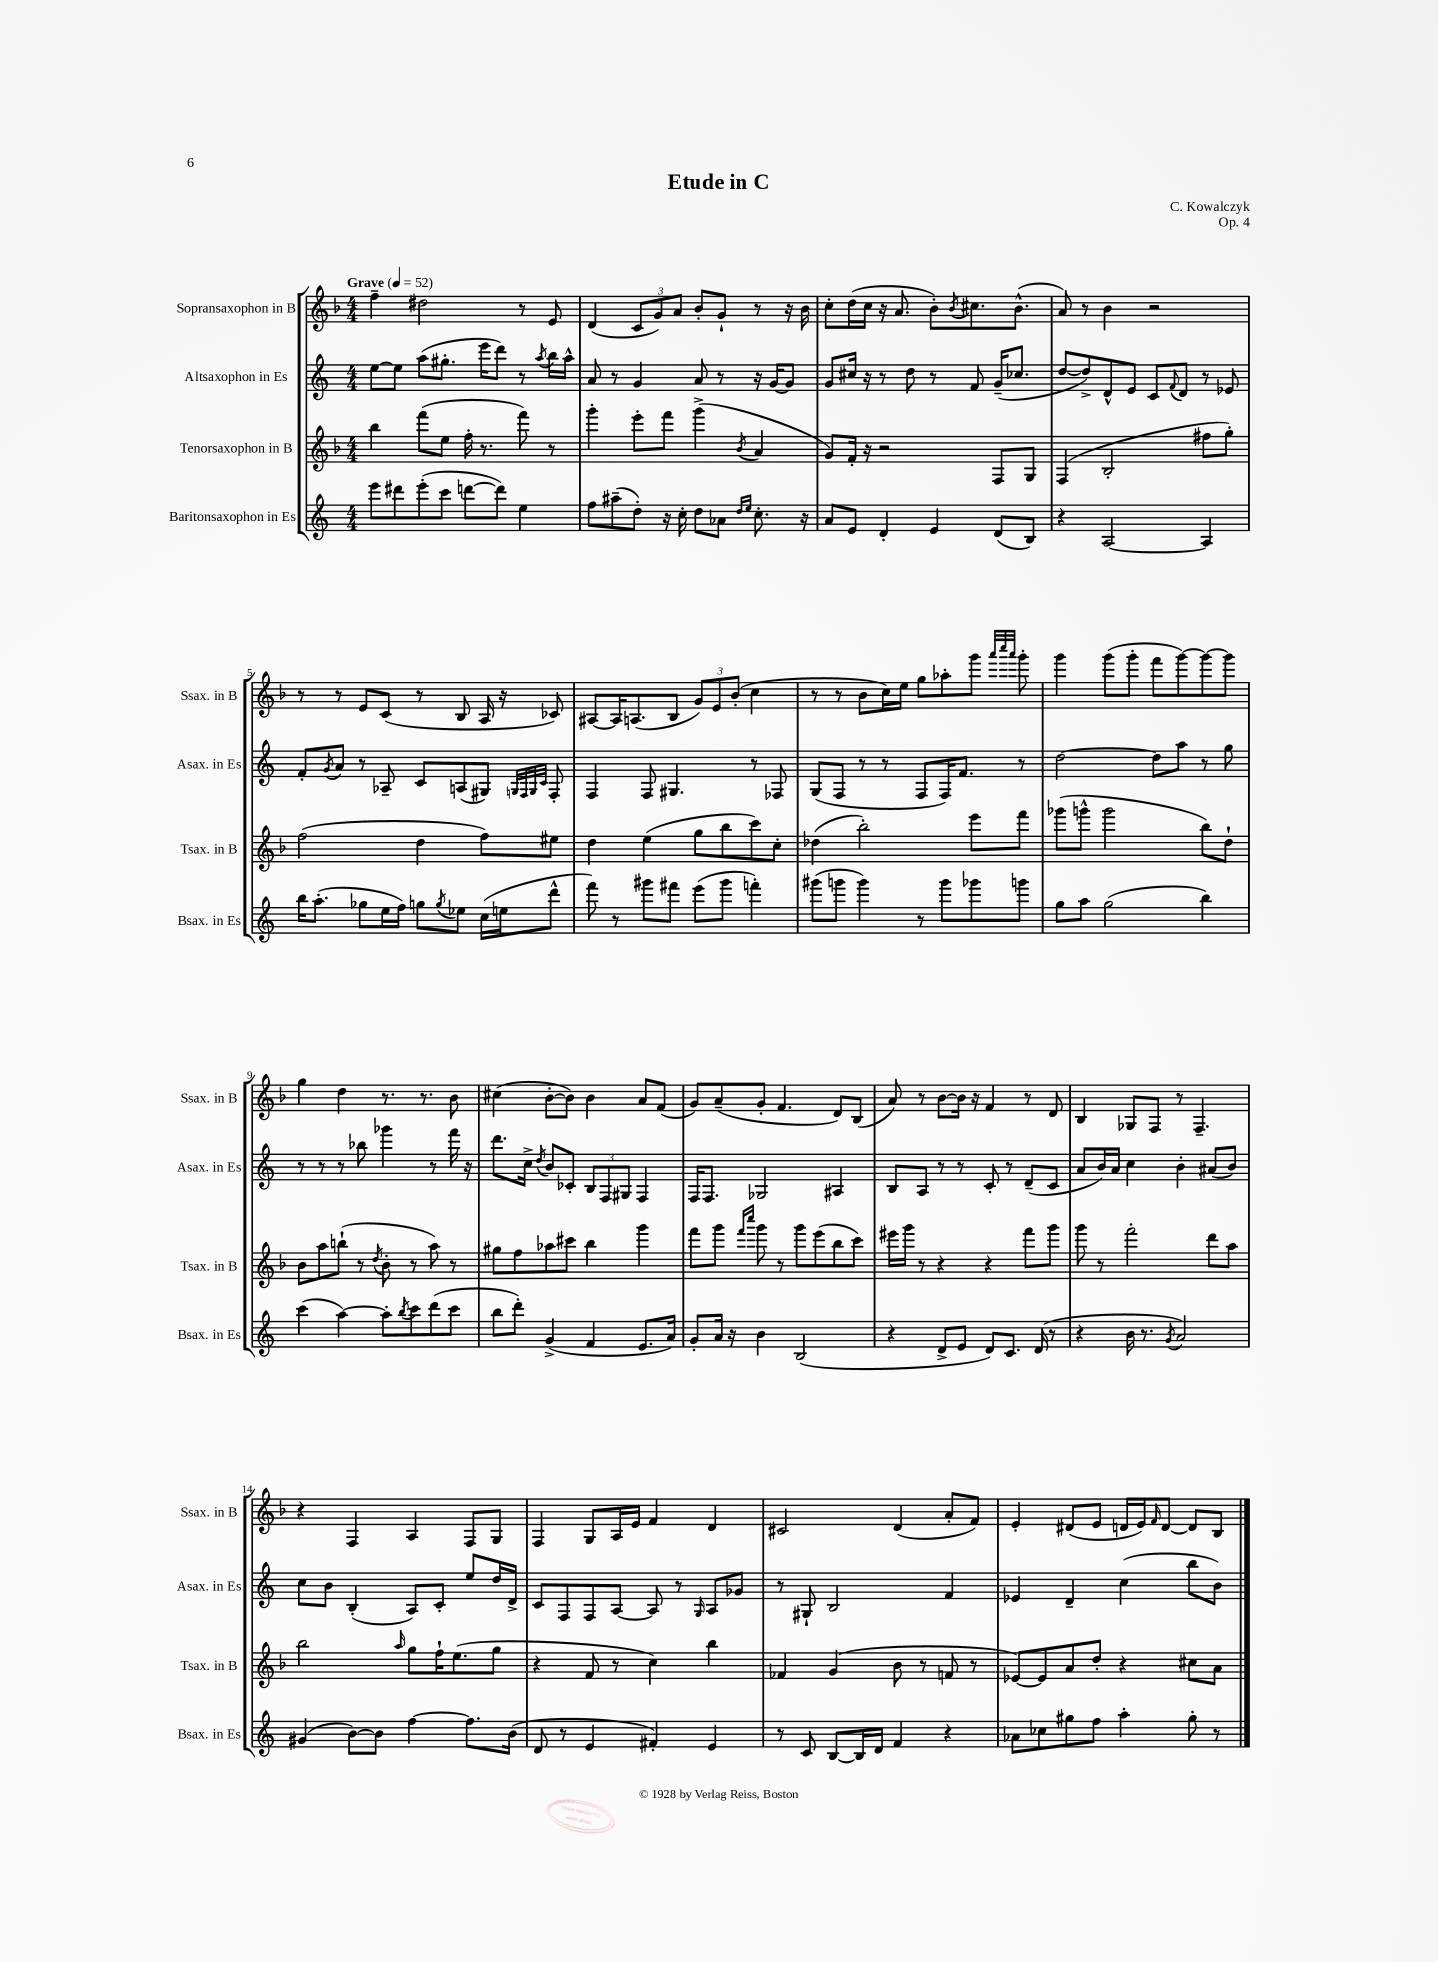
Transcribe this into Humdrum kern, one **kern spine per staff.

**kern	**kern	**kern	**kern
*staff4	*staff3	*staff2	*staff1
*clefG2	*clefG2	*clefG2	*clefG2
*k[]	*k[b-]	*k[]	*k[b-]
*M4/4	*M4/4	*M4/4	*M4/4
*MM52	*MM52	*MM52	*MM52
8eee\L	4bb-\	[8ee\L	4ff~\
8ddd#\	.	8ee\]J	.
(8eee'\	(8fff\L	(8aa\L	2dd#\
8ccc\J	8ee\J	8.gg#'\J	.
[8ddd\L	16ff'\	.	.
.	8.r	16eee\LK	.
8ddd\]J)	.	8ddd\J)	.
4ee\	8fff\)	8r	8r
.	.	8qaa/	.
.	8r	16bb\LL	8e/
.	.	16aa^^\JJ	.
=	=	=	=
8ff\L	4ggg'\	8a/	(4d/
(8aa#~\	.	8r	.
8dd'\J)	8eee'\L	4g/	12c/L
.	.	.	12g/)
16r	8fff\J	.	.
.	.	.	12a/J
16cc'\	.	.	.
8dd\L	(4ggg^\	8a/	8b-'/L
8a-\J	.	8r	8g`/J
16qqdd/LL	.	.	.
16qqee/JJ	8qb-/	.	.
8.cc'\	4a/	16r	8r
.	.	[16g/LK	.
.	.	8g/]J	16r
16r	.	.	16b-\
=	=	=	=
8a/L	8g/L)	8g/L	8cc'\L
8e/J	16f'/Jk	16cc#/Jk	(16dd\L
.	16r	16r	16cc\JJ
4d'/	2r	8r	16r
.	.	.	8.a/
.	.	8dd\	.
4e/	.	8r	8b-'\L)
.	.	.	8qb-/
.	.	8f/	8.cc#\
(8d/L	8F/L	(16g~/LK	.
.	.	8.cc-/J	(8.b-^^\J
8B/J)	8G/J	.	.
=	=	=	=
4r	(4F/	[8dd/L	8a/)
.	.	8dd^/])	8r
[2A/	2B-'/	8d^^/	4b-\
.	.	8e/J	.
.	.	8c/L	2r
.	.	8qqf/	.
.	.	8d/J	.
4A/]	8ff#\L	8r	.
.	8gg'\J)	8e-/	.
=	=	=	=
16bb\LK	(2ff\	8f'/L	8r
(8.aa'\J	.	.	.
.	.	8qg/	.
.	.	8a/J	8r
8gg-\L	.	8r	8e/L
16ee\L	.	8A-~/	(8c/J
16ff\JJ)	.	.	.
8gg\L	4dd\	8c/L	8r
8qgg/	.	.	.
8ee-\J	.	(8A/	8B-/
(16cc\LL	8ff\L)	8G#/J)	16A/
16ee\J	.	.	16r
.	.	32qqG/LLL	.
.	.	32qqF/	.
.	.	32qqG/	.
.	.	32qqc/JJJ	.
8ddd^^\J	8ee#\J	8F'/	8c-/)
=	=	=	=
8fff\)	4dd\	4F/	[8A#/L
8r	.	.	16A#/]K
.	.	.	(8.A/
8ggg#\L	(4ee\	8F/	.
8fff#\J	.	4.G#/	8B-/J
(8eee\L	8gg\L	.	12g/L)
.	.	.	12e/
8ggg#\J	8bb-\	.	.
.	.	.	(12b-'/J
4fff'\)	8ccc\)	8r	4cc\
.	8cc'\J	8F-/	.
=	=	=	=
(8ggg#\L	(4dd-\	(8G/L	8r
8ggg\J	.	8F/J	8r
4ggg\)	2bb-'\)	8r	8b-\L
.	.	8r	16cc\L)
.	.	.	16ee\JJ
8r	.	8F/L	8gg\L
8ggg\L	.	16F/K)	8aa-'\
.	.	8.f/J	.
8ggg-\	8eee\L	.	8ggg\J
.	.	.	32qqaaa/LLL
.	.	.	32qqcccc/
.	.	.	32qqaaa/JJJ
8ggg\J	8fff\J	8r	8ggg'\
=	=	=	=
8gg\L	(8ggg-\L	[2dd\	4ggg\
8aa\J	8ggg^^\J	.	.
(2gg\	2ggg\	.	(8ggg\L
.	.	.	8ggg'\J
.	.	8dd\]L	8fff\L
.	.	8aa\J	[8ggg\)
4bb\)	8bb-\L)	8r	8ggg\_
.	8dd`\J	8gg\	8ggg\]J
=	=	=	=
(4ccc\	8b-\L	8r	4gg\
.	8aa\	8r	.
[4aa\)	(8bb`\J	8r	4dd\
.	8r	8bb-\	.
.	8qdd/	.	.
8aa'\]L	8b-'\	4ggg-\	8.r
8qbb/	.	.	.
8ccc\	8r	.	.
.	.	.	8.r
(8ddd\	8aa\)	8r	.
8ccc\J	8r	16fff\	8b-\
.	.	16r	.
=	=	=	=
8bb\L	8gg#\L	8.ddd\L	(4cc#\
8ddd'\J)	8ff\	.	.
.	.	16cc^\Jk	.
.	.	8qdd/	.
(4g^/	8aa-\	8b/L	[8b-'\L
.	8ccc#\J	8c-'/J	8b-\]J)
4f/	4bb-\	12B/L	4b-\
.	.	12F/	.
.	.	12G#/J	.
8.e/L	4ggg\	4F/	8a/L
.	.	.	(8f/J
16a/Jk)	.	.	.
=	=	=	=
8g'/L	8fff\L	16F/LK	8g/L)
.	.	8.F/J	.
16a/Jk	8ggg\J	.	(8a~/
16r	.	.	.
.	16qqfff/LL	.	.
.	16qqcccc/JJ	.	.
4b\	8ggg\	2G-/	8g'/J
.	8r	.	4.f/
(2B/	8ggg\L	.	.
.	(8eee\	.	.
.	8bb-\	4A#/	8d/L)
.	8ccc\J)	.	(8B-/J
=	=	=	=
4r	16eee#\LL	8B/L	8a/)
.	16ggg\JJ	.	.
.	8r	8A/J	8r
8d^/L	4r	8r	[8b-\L
8e/J	.	8r	16b-\]Jk
.	.	.	16r
8d/L)	4r	8c'/	4f/
8.c/J	.	8r	.
.	8fff\L	(8d~/L	8r
(16d/	.	.	.
8r	8ggg\J	8c/J	8d/
=	=	=	=
4r	8ggg\	8a/L	4B-/
.	8r	16b/L)	.
.	.	16a/JJ	.
16b\	2fff'\	4cc\	8G-/L
8.r	.	.	.
.	.	.	8F/J
8qg/	.	.	.
2a/)	.	4b'\	8r
.	.	.	4.F~/
.	8ddd\L	(8a#/L	.
.	8aa\J	8b/J)	.
=	=	=	=
(4g#/	2bb-\	8cc\L	4r
.	.	8b\J	.
[8b\L)	.	(4B'/	4F/
8b\]J	.	.	.
.	16qqaa/	.	.
[4ff\	8gg\L	8A/L)	4A/
.	16ff`\K	8c'/J	.
.	(8.ee\	.	.
8.ff\]L	.	8ee/L	8F/L
.	8gg\J	16dd/L	8G/J
(16b\Jk	.	16d^/JJ	.
=	=	=	=
8d/	4r	8c/L	4F/
8r	.	8F/	.
4e/	8f/	8F/	8G/L
.	8r	[8A/J	16A/L
.	.	.	16e/JJ
4f#'/)	4cc\)	8A/]	4f/
.	.	8r	.
.	.	16qqG/	.
4e/	4bb-\	8A/L	4d/
.	.	8g-/J	.
=	=	=	=
8r	4f-/	8r	2c#/
8c/	.	8G#`/	.
[8B/L	(4g/	2B/	.
16B/]L	.	.	.
16d/JJ	.	.	.
4f/	8b-\	.	(4d/
.	8r	.	.
4r	8f/	4f/	8a'/L
.	8r	.	8f/J)
=	=	=	=
8a-\L	[8e-/L)	4e-/	4e'/
8cc-\	8e-/]	.	.
8gg#\	8a/	4d~/	(8d#/L
8ff\J	8dd'/J	.	8e/J
4aa'\	4r	(4cc\	16d/LL
.	.	.	16e/J)
.	.	.	16qqf/
.	.	.	[8d/J
8gg#'\	8cc#\L	8bb\L	8d/]L
8r	8a\J	8b\J)	8B-/J
==	==	==	==
*-	*-	*-	*-
